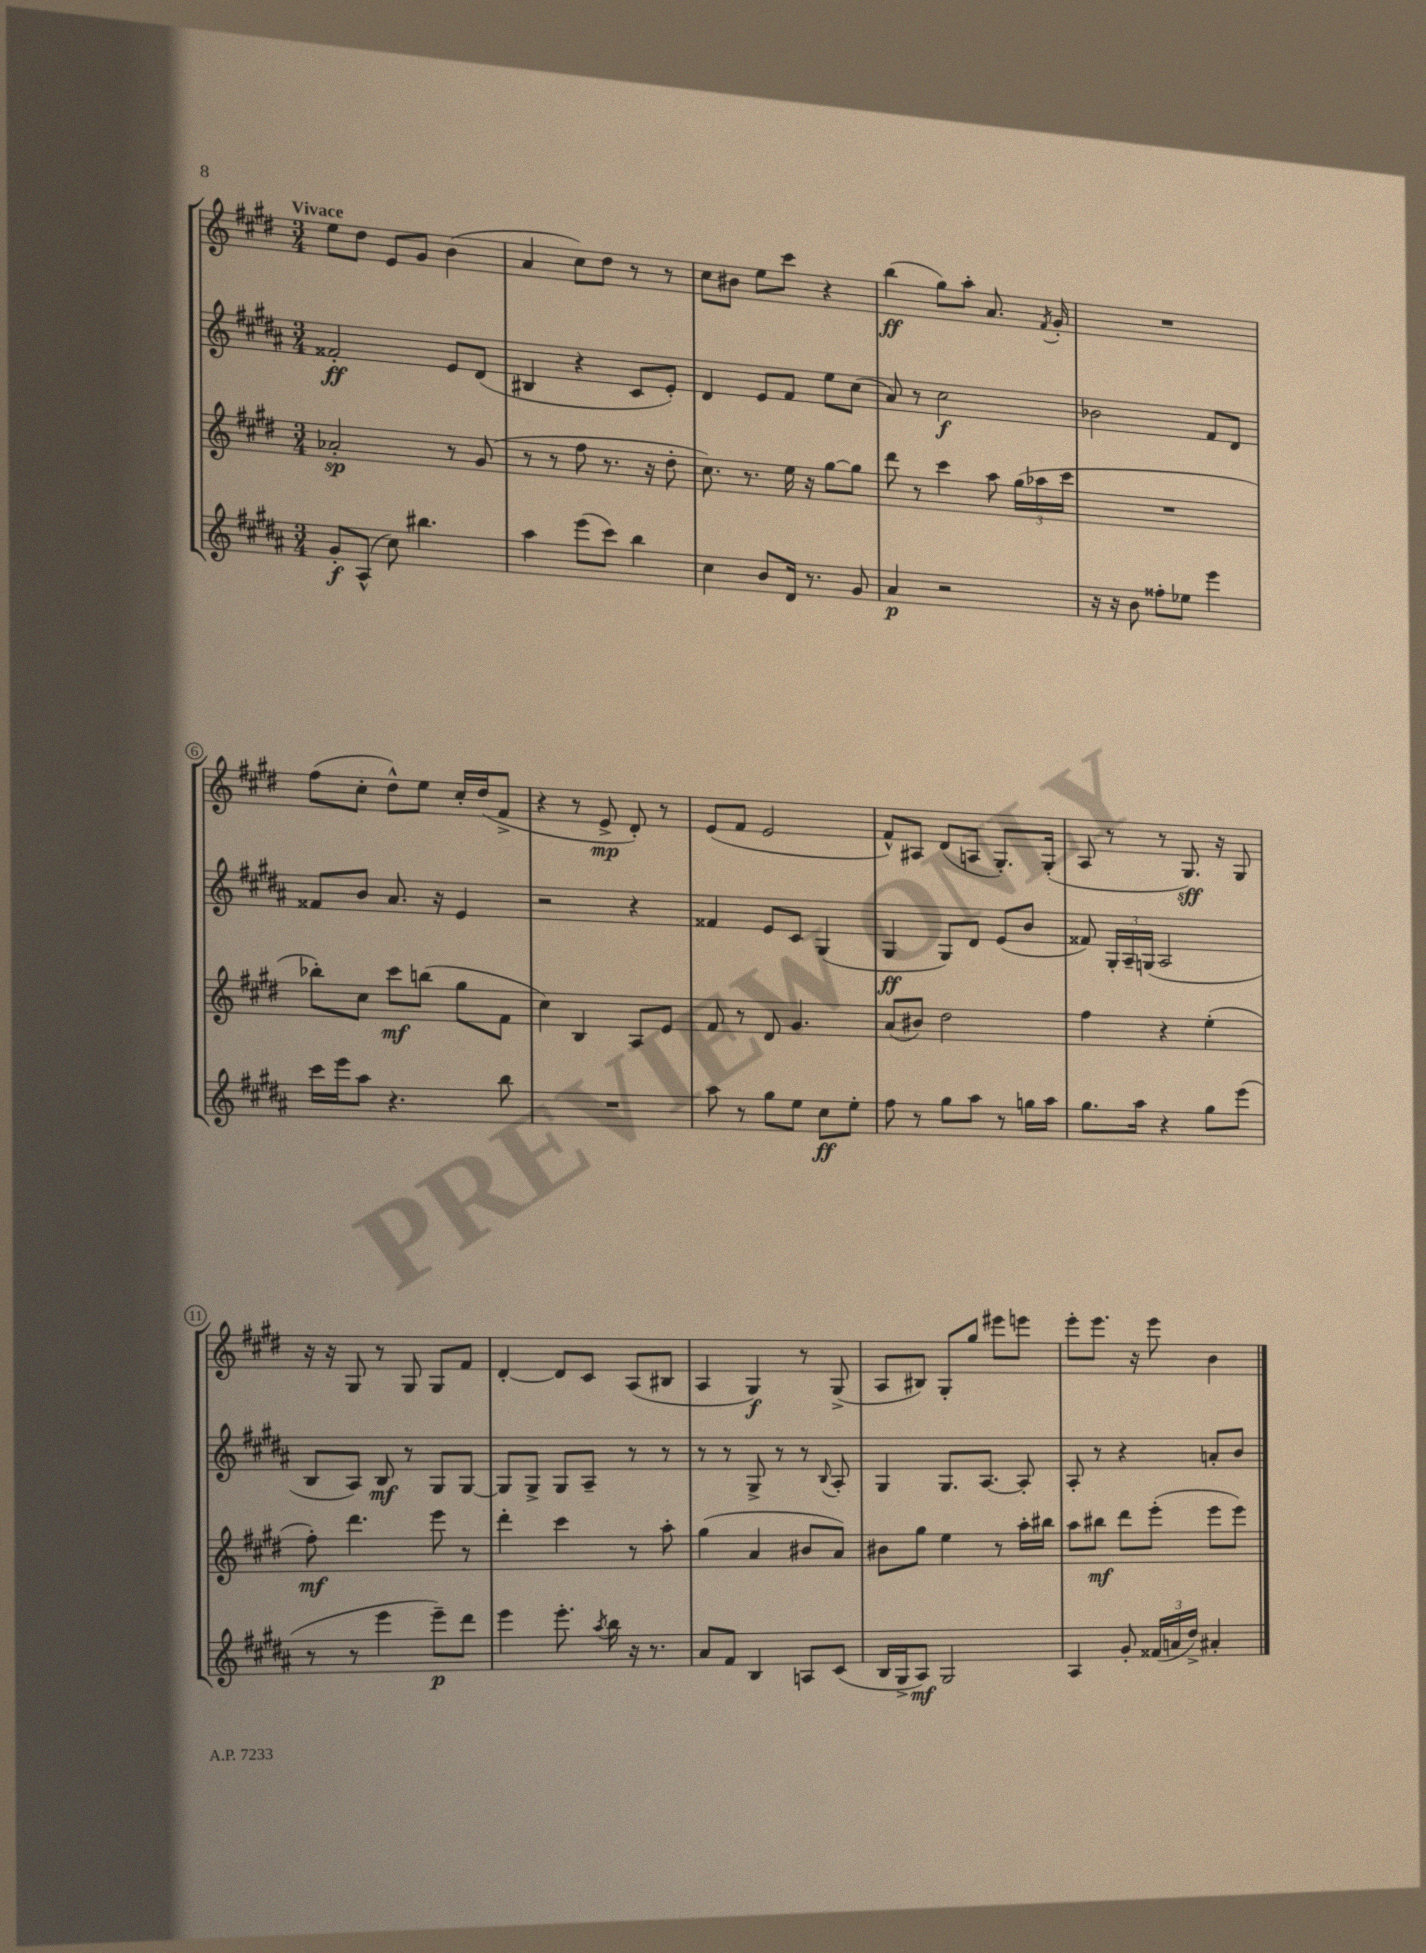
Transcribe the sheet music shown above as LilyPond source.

<<
\new StaffGroup <<
\new Staff = "s0" {
    \clef treble \key e \major \numericTimeSignature \time 3/4 \tempo "Vivace"
    \autoBeamOff e''8[ dis''8] e'8[ gis'8] b'4( |
    a'4 cis''8[) dis''8] r8 r8 |
    cis''8[ bis'8] e''8[ cis'''8] r4 |
    b''4\ff( gis''8[) a''8]-. a'8. \acciaccatura { fis'8 } gis'16-. |
    R2. |
    fis''8[( cis''8]-. dis''8[-^) e''8] cis''16[-. dis''16( fis'8]-> |
    r4 r8 e'8->\mp dis'8-.) r8 |
    e'8[( fis'8] e'2 |
    fis'8[-^) ais8] dis'8[( a8] gis8.[-.) gis16]-.( |
    a8 r8 r8 gis8.\sff) r16 gis8 |
    r16 r16 gis8 r8 gis8 gis8[ fis'8] |
    dis'4~-. dis'8[ cis'8] a8[( bis8] |
    a4 gis4\f) r8 gis8->( |
    a8[ bis8]) gis8[-. gis''8] eis'''8[ e'''8] |
    e'''8[-. e'''8.] r16 e'''8 b'4 \bar "|." |
}
\new Staff = "s1" {
    \clef treble \key b \major \numericTimeSignature \time 3/4
    \autoBeamOff fisis'2-.\ff e'8[ dis'8]( |
    bis4 r4 cis'8[ e'8]-.) |
    dis'4 e'8[ fis'8] e''8[ cis''8]( |
    ais'8) r8 cis''2\f |
    bes'2 fis'8[ dis'8] |
    fisis'8[ b'8] ais'8. r16 e'4 |
    r2 r4 |
    fisis'4 e'8[ cis'8] gis4( |
    gis4\ff gis8[) dis'8] e'8[( b'8] |
    fisis'8) \tuplet 3/2 { gis16[-. ais16-- g16]( } ais2 |
    b8[ ais8]) b8\mf r8 gis8[ gis8]~ |
    gis8[ gis8]-> gis8[ ais8]-- r8 r8 |
    r8 r8 gis8-> r8 r8 \appoggiatura { b8 } ais8-. |
    gis4 gis8.[ ais8.]~ ais8-. |
    ais8-. r8 r4 a'8[-. b'8] \bar "|." |
}
\new Staff = "s2" {
    \clef treble \key e \major \numericTimeSignature \time 3/4
    \autoBeamOff aes'2-.\sp r8 gis'8( |
    r8 r8 fis''8 r8. r16 dis''8-. |
    cis''8.) r8. e''16 r16 gis''8[~ gis''8] |
    dis'''8 r8 cis'''4 a''8 \tuplet 3/2 { gis''16[( aes''16 cis'''16] } |
    R2. |
    bes''8[-.) cis''8] cis'''8[\mf b''8]( gis''8[ fis'8] |
    cis''4) b4 a8[ e'8] |
    fis'8 r8 dis'8 gis'4. |
    a'8[( bis'8]) dis''2 |
    fis''4 r4 e''4-.( |
    fis''8-.\mf) dis'''4. e'''8 r8 |
    dis'''4-. cis'''4 r8 a''8-. |
    gis''4( a'4 bis'8[ a'8]) |
    bis'8[ gis''8] e''4 r8 a''16[-. bis''16] |
    a''8[ bis''8]\mf dis'''8[ e'''8]-.( e'''8[ e'''8]) \bar "|." |
}
\new Staff = "s3" {
    \clef treble \key b \major \numericTimeSignature \time 3/4
    \autoBeamOff gis'8[-.\f ais8]-^( cis''8) bis''4. |
    ais''4 e'''8[( cis'''8]) b''4 |
    cis''4 b'8[ dis'16] r8. gis'8 |
    ais'4\p r2 |
    r16 r16 b'8 fisis''8[-. ees''8] e'''4 |
    cis'''16[ e'''16 ais''8] r4. b''8 |
    R2. |
    ais''8 r8 gis''8[ e''8] cis''8[\ff e''8]-. |
    fis''8 r8 gis''8[ ais''8] r8 g''16[ ais''16] |
    gis''8.[ ais''16] r4 gis''8[ e'''8]( |
    r8 r8 e'''4 e'''8[--\p) dis'''8] |
    e'''4 e'''8.-. \acciaccatura { ais''8 } b''16 r16 r8. |
    ais'8[ fis'8] b4 a8[ cis'8]( |
    b16[ gis16-> ais8]\mf) gis2 |
    ais4 gis'8-. \tuplet 3/2 { fisis'16[( a'16 dis''16]->) } ais'4-. \bar "|." |
}
>>
>>
\layout { \context { \Score \override BarNumber.stencil = #(make-stencil-circler 0.1 0.3 ly:text-interface::print) } }
